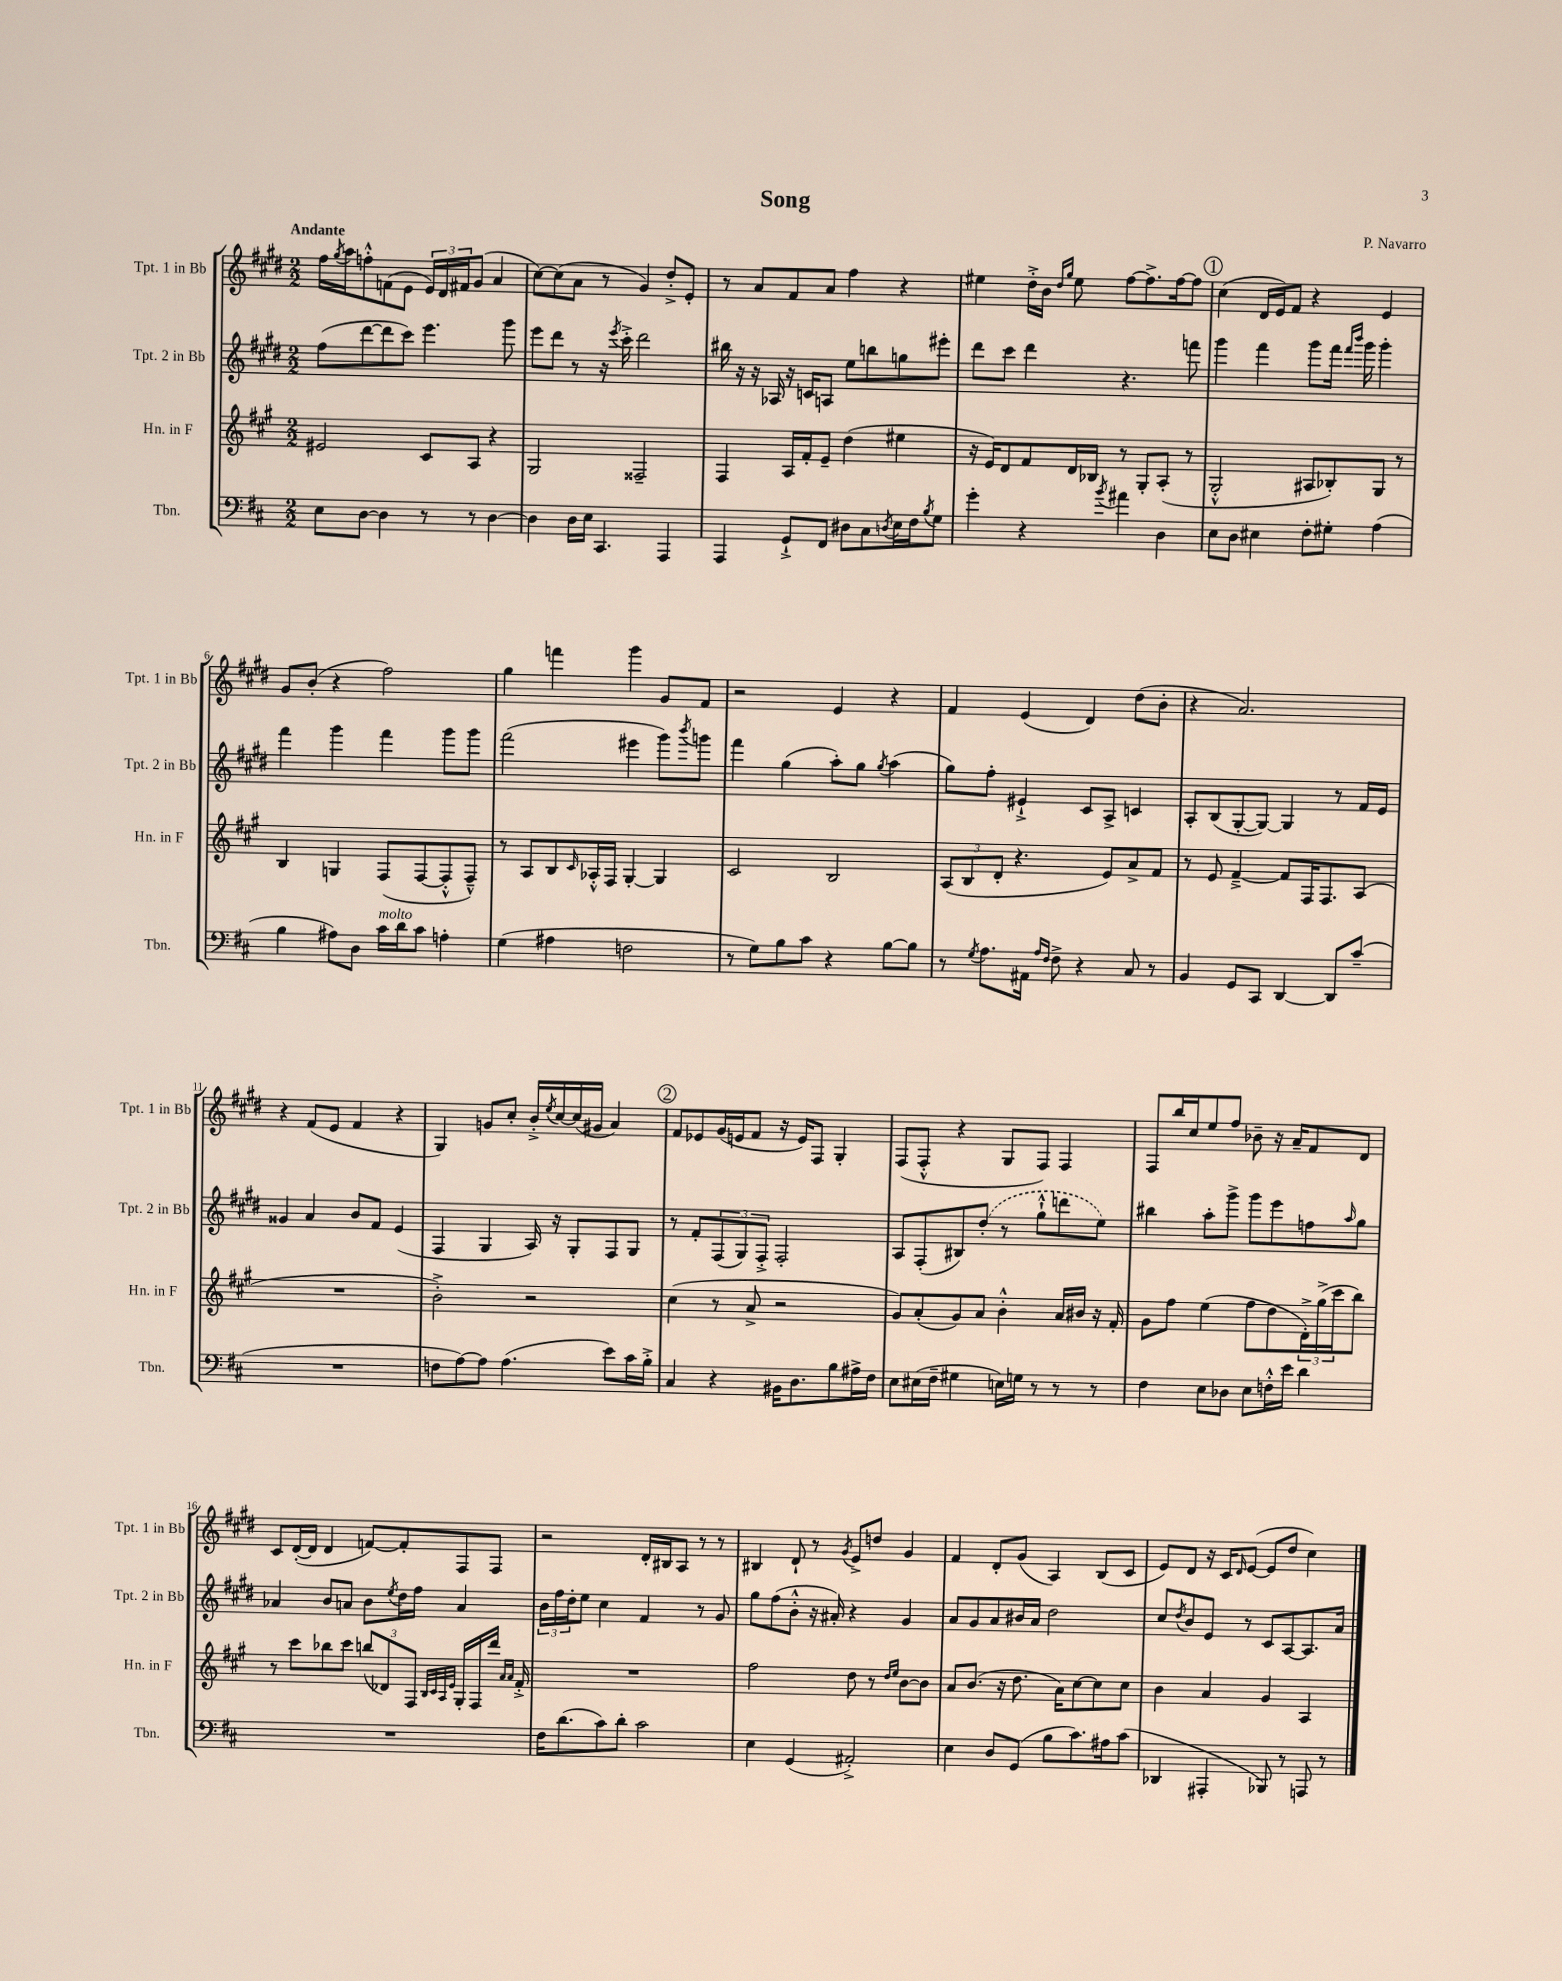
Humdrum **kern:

**kern	**kern	**kern	**kern
*part4	*part3	*part2	*part1
*staff4	*staff3	*staff2	*staff1
*I"Tbn.	*I"Hn. in F	*I"Tpt. 2 in Bb	*I"Tpt. 1 in Bb
*I'Tbn.	*I'Hn. in F	*I'Tpt. 2 in Bb	*I'Tpt. 1 in Bb
*clefF4	*clefG2	*clefG2	*clefG2
*k[f#c#]	*k[f#c#g#]	*k[f#c#g#d#]	*k[f#c#g#d#]
*M2/2	*M2/2	*M2/2	*M2/2
=1	=1	=1	=1
!	!	!	!LO:TX:a:B:t=Andante
8E\L	2e#X/	(8ff#\L	16ff#\LL
.	.	.	8qgg#/
.	.	.	16aa\J
[8D\J	.	[8ddd#\	8ffn'^^\
4D\]	.	8ddd#\]	(8fn\
.	.	8ccc#\J)	8e\J
8r	8c#/L	4.eee\	24e/LL)
.	.	.	24d#/
.	.	.	24f#X/J
8r	8A/J	.	(8g#/J
[4D\	4r	.	4a/
.	.	8ggg#\	.
=2	=2	=2	=2
4D\]	2G#/	8eee\L	[8cc#\L)
.	.	8ddd#\J	(8cc#\]
16D\LL	.	8r	8a\J
16E\JJ	.	.	.
4.CC#/	.	16r	8r
.	.	8qeee/	.
.	.	16ccc#'^\	.
.	2F##X~/	2ddd#\	4g#/)
4AAA/	.	.	8dd#'^/L
.	.	.	8e'/J
=3	=3	=3	=3
4AAA/	4F#/	16bb#X\	8r
.	.	16r	.
.	.	16r	8a/L
.	.	16A-X/	.
8GG`^/L	16A/LL	16r	8f#/
.	16f#'/J	16cn/KL	.
8FF#/J	8e~/J	8An/J	8a/J
8D#X\L	(4dd\	8ee\L	4ff#\
8C#\	.	8bbn\	.
8qDn/	.	.	.
16E\L	4ee#X\	8ggn\	4r
16F#\J	.	.	.
8qB/	.	.	.
8G\J	.	8eee#X'\J	.
=4	=4	=4	=4
4g'\	16r	8ddd#\L	4ee#X\
.	16e/KL)	.	.
.	8d/	8ccc#\J	.
4r	8f#/	4ddd#\	16dd#'^\LL
.	.	.	16b\JJ
.	.	.	16qqdd#/LL
.	.	.	16qqgg#/JJ
.	16d/L	.	8ee#\
.	16B-X/JJ	.	.
8qb/	.	.	.
4a#X\	8r	4.r	[8ff#\L
.	8G#'/L	.	8.ff#^\]
4D\	(8A'/J	.	.
.	.	.	[16ff#\k
.	8r	8fffn\	8ff#\J]
!!LO:REH:place=s1:t=1
=5	=5	=5	=5
8E\L	2G#'^^/	4ggg#\	(4cc#\
8D\J	.	.	.
4E#X\	.	4fff#\	16d#/LL
.	.	.	16e/J)
.	.	.	8f#/J
8F#'\L	8A#X/L	8ggg#\L	4r
8G#X'\J	8B-X'/)	16fff#\Jk	.
.	.	16qqfff#/LL	.
.	.	16qqbbb/JJ	.
.	.	16ggg#\	.
(4A\	8G#/J	4ggg#'\	4e/
.	8r	.	.
!!LO:LB:g=z
=6	=6	=6	=6
4B\	4B/	4fff#\	8g#/L
.	.	.	(8b'/J
8A#X\L)	4Gn/	4ggg#\	4r
8D\J	.	.	.
!LO:TX:a:i:t=molto	!	!	!
16c#\LL	(8F#/L	4fff#\	2ff#\)
16d\J	.	.	.
8c#\J	[8F#/	.	.
4An'\	8F#'^^/]	8ggg#\L	.
.	8F#~^^/J)	8ggg#\J	.
=7	=7	=7	=7
(4G\	8r	(2fff#\	4gg#\
.	8A/L	.	.
4A#X\	8B/	.	4fffn\
.	16qqc#/	.	.
.	16A-X'^^/L	.	.
.	16F#/JJ	.	.
2Fn\	[4G#'/	4eee#X\	4ggg#\
.	4G#/]	8ggg#\L)	8g#/L
.	.	8qbbb/	.
.	.	8gggn\J	8f#/J
=8	=8	=8	=8
8r	2c#/	4fff#\	2r
8G\L)	.	.	.
8B\	.	(4gg#\	.
8c#\J	.	.	.
4r	2B/	8aa'\L)	4e/
.	.	8gg#\J	.
.	.	8qgg#/	.
[8B\L	.	(4aa\	4r
8B\J]	.	.	.
=9	=9	=9	=9
8r	(12A/L	8gg#\L)	4f#/
.	12B/	.	.
8qG/	.	.	.
8.A\L	.	8ff#'\J	.
.	12d'/J	.	.
.	4.r	4e#X`^/	(4e/
16AA#X\Jk	.	.	.
16qqA/LL	.	.	.
16qqF#/JJ	.	.	.
8F#^\	.	.	.
4r	.	8c#/L	4d#/)
.	8e/L)	8A^/J	.
8C#/	8a^/	4cn/	(8dd#\L
8r	8f#/J	.	8b'\J
=10	=10	=10	=10
4BB/	8r	8A'/L	4r
.	8e/	(8B/	.
8GG/L	[4f#~^/	[8G#'/	2.a/)
8CC#/J	.	8G#/J_)	.
[4DD/	8f#/L]	4G#/]	.
.	16F#/K	.	.
.	8.F#/	.	.
8DD/L]	.	8r	.
(8c#~/J	(8A/J	16f#/LL	.
.	.	16e/JJ	.
!!LO:LB:g=z
=11	=11	=11	=11
1r	1r	4g##X/	4r
.	.	4a/	(8f#/L
.	.	.	8e/J
.	.	8b/L	4f#/
.	.	8f#/J	.
.	.	(4e/	4r
=12	=12	=12	=12
8Fn\L	2b'^\)	4F#/	4G#/)
[8A\)	.	.	.
8A\J]	.	4G#/	8gn/L
(4.A\	.	.	8cc#'/J
.	2r	16A/)	16b'^/LL
.	.	.	8qee/
.	.	16r	[16cc#/
.	.	8G#'/L	(16cc#/]
.	.	.	16g#X/JJ
8e\L)	.	8F#/	4a/)
16c#\L	.	8G#/J	.
16B'^\JJ	.	.	.
!!LO:REH:place=s1:t=2
=13	=13	=13	=13
4C#/	(4cc#\	8r	8f#/L
.	.	8f#'/L	8e-X/
4r	8r	(12F#/	(16g#/L
.	.	.	16en/J
.	.	12G#/)	.
.	8a^/	.	8f#/J
.	.	12F#'^/J	.
16BB#X\KL	2r	2F#'/	16r
8.D\	.	.	16e/KL)
.	.	.	8F#/J
8B\	.	.	4G#'/
16A#X^\L	.	.	.
16F#\JJ	.	.	.
=14	=14	=14	=14
8E\L	8g#/L)	8A/L	(8F#/L
(16E#X\L	(8a'/	(8F#'/	8F#'^^/J
16F#~\JJ	.	.	.
4G#X\	8g#/)	8B#X/)	4r
.	8a/J	(8dd#'/J	.
16En\LL)	4b'^^\	8r	8G#/L
16Gn\JJ	.	.	.
8r	.	8gg#`^^\L	8F#/J)
8r	16a/LL	8dddn\	4F#/
.	16b#X/JJ	.	.
8r	16r	8ee\J)	.
.	16f#'/	.	.
=15	=15	=15	=15
4F#\	8g#\L	4bb#X\	8F#/L
.	8ff#\J	.	16bb/L
.	.	.	16cc#/J
8E\L	(4ee\	8aa'\L	8ee/
8D-X\J	.	8ggg#^\J	8ff#/J
8E\L	8ff#\L	8ggg#\L	8b-X~\
16Fn'^^\L	8dd\	8eee\	16r
16e\JJ	.	.	16a~/KL
4d\	24d'^\L)	8ffn\	8f#/
.	(24gg#^\	.	.
.	24ccc#\J	.	.
.	.	16qqaa/	.
.	8bb\J)	8gg#\J	8d#/J
!!LO:LB:g=z
=16	=16	=16	=16
1r	8r	4a-X/	8c#/L
.	8ccc#\L	.	([16d#'/L
.	.	.	16d#/JJ]
.	8bb-X\	8b/L	4d#/
.	8ccc#\J	8an/J	.
.	(12bbn/L	8b\L	[8fn/L)
.	12d-X/)	.	.
.	.	8qee/	.
.	.	16dd#\L	8f'/]
.	12F#/J	.	.
.	.	16ff#\JJ	.
.	32qqB/LLL	.	.
.	32qqc#/	.	.
.	32qqA/	.	.
.	32qqe/JJJ	.	.
.	16G#'/LL	4a/	8F#/
.	16F#/	.	.
.	16ddd/JJ	.	8F#/J
.	16qqa/LL	.	.
.	16qqa/JJ	.	.
.	16f#'^/	.	.
=17	=17	=17	=17
16F#\KL	1r	24b\LL	2r
.	.	24ff#\	.
(8.d\	.	.	.
.	.	24dd#'\J	.
.	.	8ee\J	.
8c#\)	.	4cc#\	.
8d'\J	.	.	.
2c#\	.	4f#/	16d#'/LL
.	.	.	16B#X/J
.	.	.	8A/J
.	.	8r	8r
.	.	8g#/	8r
=18	=18	=18	=18
4E\	2ff#\	8gg#\L	4B#X/
.	.	(8ff#\	.
(4GG/	.	8b'^^\J	8d#`/
.	.	16r	8r
.	.	16a#X'/)	.
.	.	.	8qg#/
2AA#X'^/)	8dd\	4r	8e^/L
.	8r	.	8ddn/J
.	16qqdd/LL	.	.
.	16qqee/JJ	.	.
.	[8b\L	4g#/	4g#/
.	8b\J]	.	.
=19	=19	=19	=19
4E\	8a/L	8a/L	4f#/
.	(8.b/J	8g#/	.
8D/L	.	8a/	8d#'/L
.	16r	.	.
(8GG/J	8.dd\	16b#X/L	(8g#/J
.	.	16a/JJ	.
8B\L	.	2dd#\	4A/)
.	16a\KL)	.	.
8.c#\)	[8cc#\	.	.
.	8cc#\]	.	(8B/L
16A#X\k	.	.	.
(8c#\J	8cc#\J	.	8c#/J
=20	=20	=20	=20
4DD-X/	4b\	8cc#/L	8e/L)
.	.	8qdd#/	.
.	.	8b/	8d#/J
4AAA#X'/	4a/	8e/J	16r
.	.	.	16c#/KL
.	.	.	16qqd#/
.	.	8r	([8e/J
8BBB-X/)	4g#/	8c#/L	8e/L]
8r	.	[8A/	8dd#/J
8AAAn/	4A/	8.A/]	4cc#\)
8r	.	.	.
.	.	16a/Jk	.
==	==	==	==
*-	*-	*-	*-
